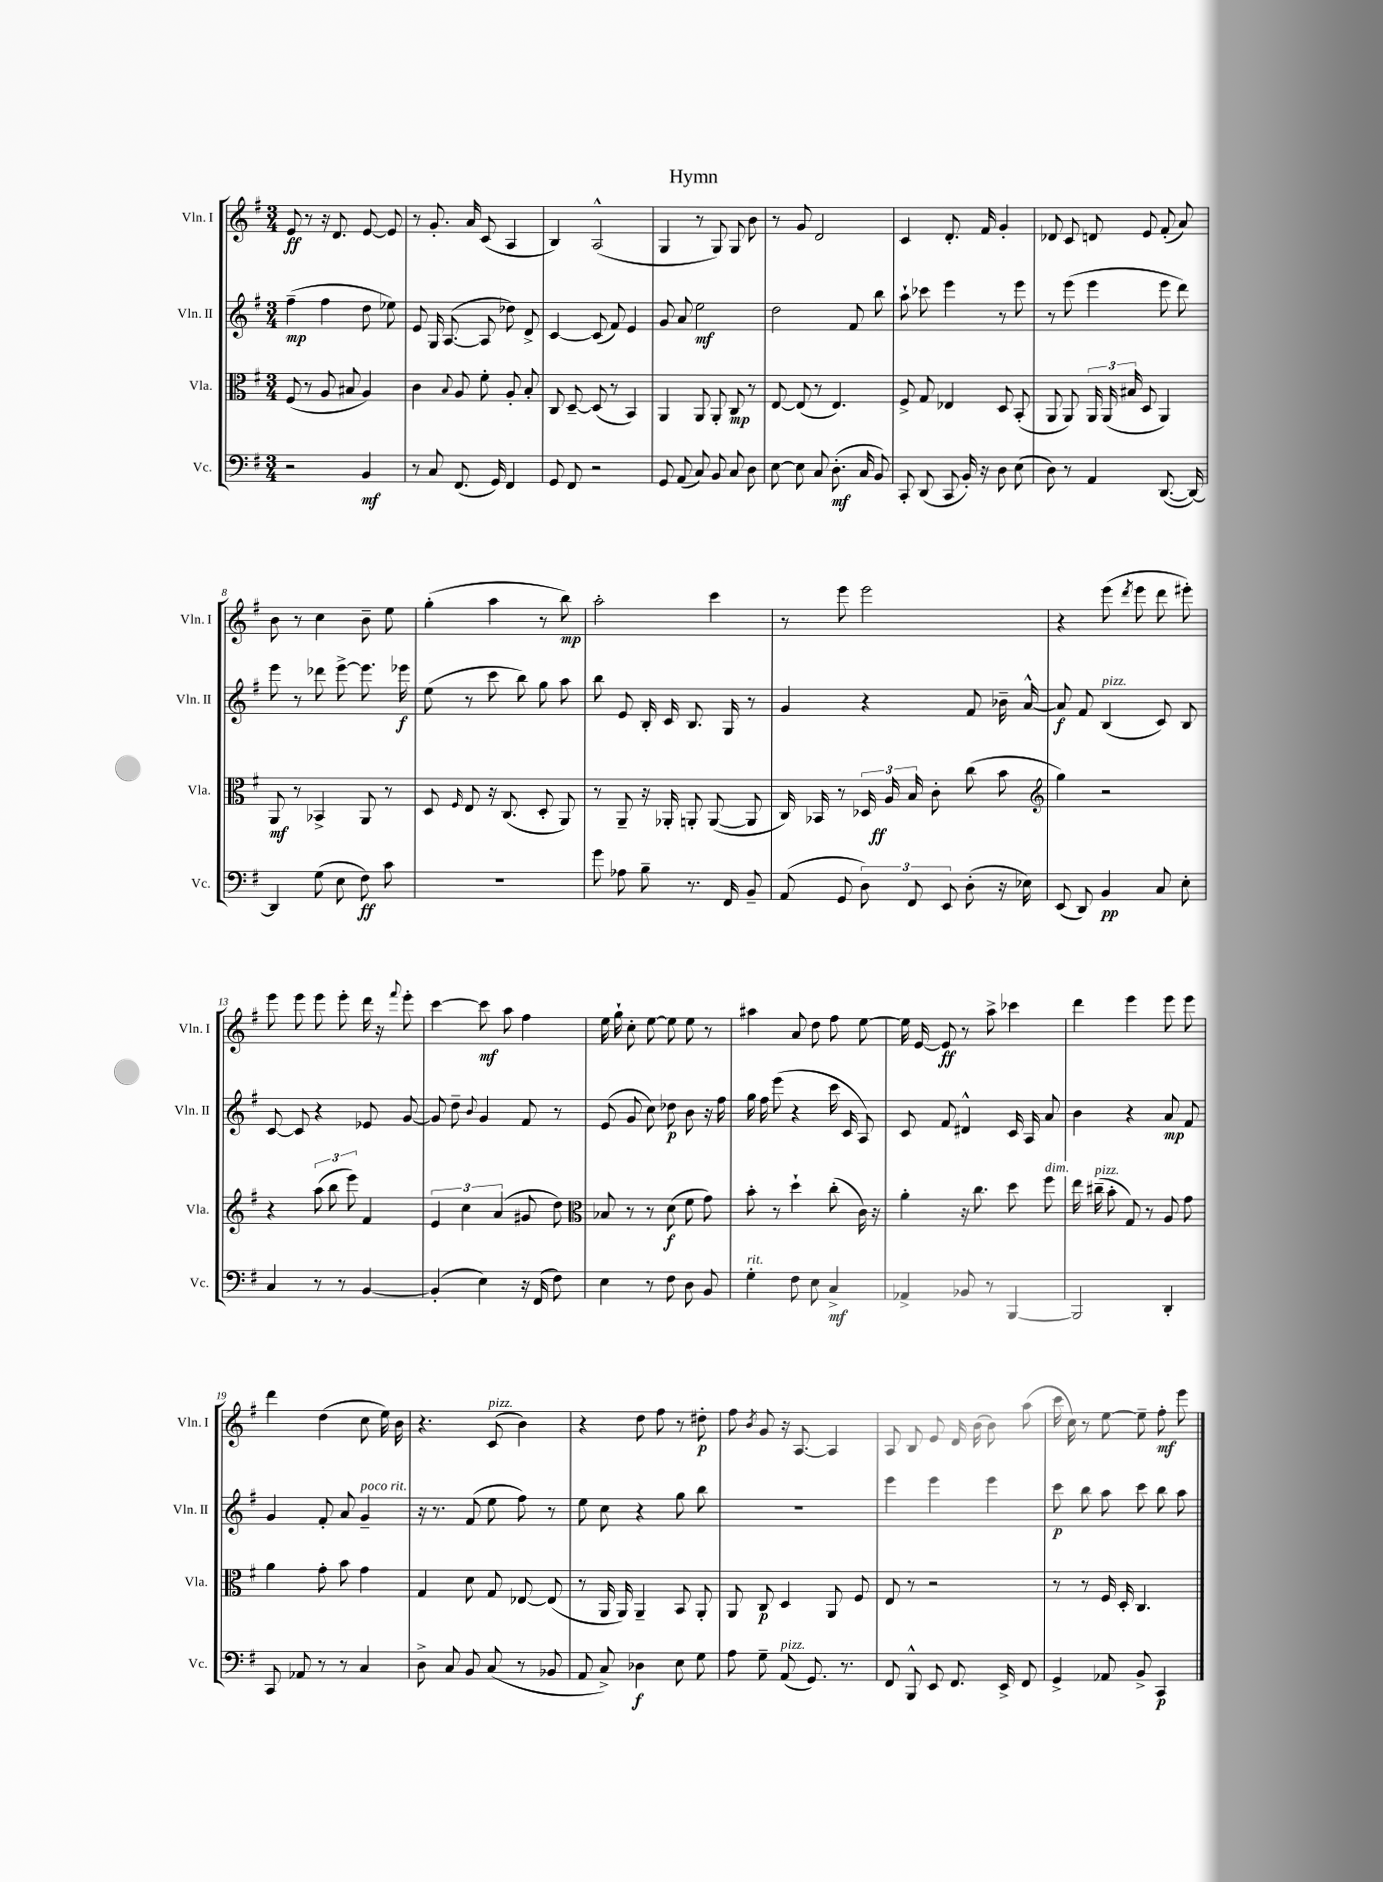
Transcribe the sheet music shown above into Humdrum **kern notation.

**kern	**dynam	**kern	**dynam	**kern	**dynam	**kern	**dynam
*part4	*part4	*part3	*part3	*part2	*part2	*part1	*part1
*staff4	*staff4	*staff3	*staff3	*staff2	*staff2	*staff1	*staff1
*I"Vc.	*	*I"Vla.	*	*I"Vln. II	*	*I"Vln. I	*
*I'Vc.	*	*I'Vla.	*	*I'Vln. II	*	*I'Vln. I	*
*clefF4	*	*clefC3	*	*clefG2	*	*clefG2	*
*k[f#]	*	*k[f#]	*	*k[f#]	*	*k[f#]	*
*M3/4	*	*M3/4	*	*M3/4	*	*M3/4	*
=1	=1	=1	=1	=1	=1	=1	=1
2r	.	(8F#/	.	(4ff#~\	mp	8e/	ff
.	.	8r	.	.	.	8r	.
.	.	8A/	.	4ff#\	.	16r	.
.	.	.	.	.	.	8.d/	.
.	.	8B#X/	.	.	.	.	.
4BB/	mf	4A/)	.	8dd\	.	[8e/	.
.	.	.	.	8ee-X\)	.	8e/]	.
=2	=2	=2	=2	=2	=2	=2	=2
8r	.	4c\	.	8e/	.	8r	.
8C/	.	.	.	16G/	.	8.g'/	.
.	.	.	.	([8.A/	.	.	.
.	.	8qqB/	.	.	.	.	.
(8.FF#/	.	8A/	.	.	.	.	.
.	.	.	.	.	.	16a/	.
.	.	8f#'\	.	8A/]	.	(8c/	.
16GG/)	.	.	.	.	.	.	.
4FF#/	.	8A'/	.	8dd-X\)	.	4A/	.
.	.	8B'/	.	8d^/	.	.	.
=3	=3	=3	=3	=3	=3	=3	=3
8GG/	.	8C/	.	[4c/	.	4B/)	.
8FF#/	.	[8D~/	.	.	.	.	.
2r	.	(8D/]	.	(8c/]	.	(2A^^/	.
.	.	8r	.	8f#/)	.	.	.
.	.	4BB/)	.	4e/	.	.	.
=4	=4	=4	=4	=4	=4	=4	=4
8GG/	.	4AA/	.	8g/	.	4G/	.
(8AA/	.	.	.	8a/	.	.	.
8C/)	.	8AA/	.	2ee\	mf	8r	.
8BB/	.	8AA'/	.	.	.	8G/)	.
8C/	.	8C/	mp	.	.	8G/	.
8D\	.	8r	.	.	.	8b\	.
=5	=5	=5	=5	=5	=5	=5	=5
[8E\	.	[8E/	.	2dd\	.	8r	.
8E\]	.	(8E/]	.	.	.	8g/	.
8C/	.	8r	.	.	.	2d/	.
(8.D'\	mf	4.E/)	.	.	.	.	.
.	.	.	.	8f#/	.	.	.
16C/	.	.	.	.	.	.	.
8BB/)	.	.	.	8bb\	.	.	.
=6	=6	=6	=6	=6	=6	=6	=6
8CC'/	.	8F#^/	.	8aa`\	.	4c/	.
(8DD/	.	8G/	.	8ccc-X\	.	.	.
8CC/	.	4E-X/	.	4eee\	.	8.d'/	.
16BB'/)	.	.	.	.	.	.	.
16r	.	.	.	.	.	16f#/	.
8D\	.	8D/	.	8r	.	4g'/	.
(8E\	.	(8BB'/	.	8eee\	.	.	.
=7	=7	=7	=7	=7	=7	=7	=7
8D\)	.	8AA/	.	8r	.	8d-X/	.
8r	.	8AA/)	.	(8eee\	.	8c/	.
4AA/	.	24AA/	.	4eee\	.	8dn/	.
.	.	(24AA/	.	.	.	.	.
.	.	24B#X/	.	.	.	.	.
.	.	8D/	.	.	.	8e/	.
([8.DD/	.	4AA/)	.	8eee\	.	(8f#'/	.
.	.	.	.	8ddd\)	.	8a/)	.
16DD/_)	.	.	.	.	.	.	.
!!LO:LB:g=z
=8	=8	=8	=8	=8	=8	=8	=8
4DD/]	.	8AA/	mf	8eee\	.	8b\	.
.	.	8r	.	8r	.	8r	.
(8G\	.	4BB-X^/	.	8ddd-X\	.	4cc\	.
8E\	.	.	.	[8eee^\	.	.	.
8F#\)	ff	8AA/	.	8.eee\]	.	8b~\	.
8c\	.	8r	.	.	.	8ee\	.
.	.	.	.	16eee-X\	f	.	.
=9	=9	=9	=9	=9	=9	=9	=9
2.r	.	8D/	.	(8ee\	.	(4gg'\	.
.	.	16qqF#/	.	.	.	.	.
.	.	8E/	.	8r	.	.	.
.	.	16r	.	8ccc\	.	4aa\	.
.	.	(8.C/	.	.	.	.	.
.	.	.	.	8bb\)	.	.	.
.	.	8D'/	.	8gg\	.	8r	.
.	.	8AA/)	.	8aa\	.	8bb\)	mp
=10	=10	=10	=10	=10	=10	=10	=10
8g\	.	8r	.	8bb\	.	2aa'\	.
8A-X\	.	8AA~/	.	8e/	.	.	.
8B~\	.	16r	.	16B'/	.	.	.
.	.	16AA-X'/	.	16c/	.	.	.
8.r	.	8AAn'/	.	8.B/	.	.	.
.	.	([8AA/	.	.	.	4ccc\	.
16FF#/	.	.	.	16G/	.	.	.
8BB~/	.	8AA/]	.	8r	.	.	.
=11	=11	=11	=11	=11	=11	=11	=11
(8AA/	.	16C/)	.	4g/	.	8r	.
.	.	16BB-X/	.	.	.	.	.
8GG/	.	8r	.	.	.	8eee\	.
12D\)	.	24D-X/	.	4r	.	2eee\	.
.	.	24A/	ff	.	.	.	.
12FF#/	.	24B/	.	.	.	.	.
.	.	8c'\	.	.	.	.	.
12EE/	.	.	.	.	.	.	.
(8D'\	.	(8cc\	.	8f#/	.	.	.
16r	.	8b\	.	16b-X~\	.	.	.
16E-X\)	.	.	.	[16a^^/	.	.	.
=12	=12	=12	=12	=12	=12	=12	=12
*	*	*clefG2	*	*	*	*	*
(8EE/	.	4gg\)	.	8a/]	f	4r	.
8DD/)	.	.	.	8f#/	.	.	.
!	!	!	!	!LO:TX:a:i:t=pizz.	!	!	!
4BB/	pp	2r	.	(4B/	.	(8eee\	.
.	.	.	.	.	.	8qddd/	.
.	.	.	.	.	.	8eee\	.
8C/	.	.	.	8c/)	.	8ddd\	.
8E'\	.	.	.	8B/	.	8eee#X'\)	.
!!LO:LB:g=z
=13	=13	=13	=13	=13	=13	=13	=13
4C/	.	4r	.	[8c/	.	8eee\	.
.	.	.	.	8c/]	.	8eee\	.
8r	.	(12aa\	.	4r	.	8eee\	.
.	.	12bb\	.	.	.	.	.
8r	.	.	.	.	.	8eee'\	.
.	.	12eee\)	.	.	.	.	.
[4BB/	.	4f#/	.	8e-X/	.	16ddd\	.
.	.	.	.	.	.	16r	.
.	.	.	.	.	.	8qqfff#/	.
.	.	.	.	[8g/	.	8eee'\	.
=14	=14	=14	=14	=14	=14	=14	=14
(4BB'/]	.	6e/	.	8g/]	.	[4ccc\	.
.	.	.	.	8dd~\	.	.	.
.	.	6cc\	.	.	.	.	.
.	.	.	.	8qqb/	.	.	.
4E\)	.	.	.	4g/	.	8ccc\]	mf
.	.	(6a/	.	.	.	.	.
.	.	.	.	.	.	8aa\	.
16r	.	8g#X/	.	8f#/	.	4ff#\	.
(16FF#/	.	.	.	.	.	.	.
8F#\)	.	8dd\)	.	8r	.	.	.
=15	=15	=15	=15	=15	=15	=15	=15
*	*	*clefC3	*	*	*	*	*
4E\	.	8B-X/	.	(8e/	.	16ee\	.
.	.	.	.	.	.	16gg`\	.
.	.	8r	.	8g/	.	8cc'\	.
8r	.	8r	.	8cc\)	.	[8ee\	.
8F#\	.	(8d\	f	8dd-X\	p	8ee\]	.
8D\	.	8f#\	.	8b\	.	8ee\	.
8BB/	.	8g\)	.	16r	.	8r	.
.	.	.	.	16ff#\	.	.	.
=16	=16	=16	=16	=16	=16	=16	=16
!LO:TX:a:i:t=rit.	!	!	!	!	!	!	!
4G'\	.	8b'\	.	16gg\	.	4aa#X\	.
.	.	.	.	16ff#\	.	.	.
.	.	8r	.	(8eee\	.	.	.
8F#\	.	4dd`\	.	4r	.	8a/	.
8E\	.	.	.	.	.	8dd\	.
4C^/	mf	(8cc'\	.	16ccc\	.	8ff#\	.
.	.	.	.	16c/	.	.	.
.	.	16c\)	.	8A/)	.	[8ee\	.
.	.	16r	.	.	.	.	.
=17	=17	=17	=17	=17	=17	=17	=17
4AA-X^/	.	4a'\	.	8c/	.	16ee\]	.
.	.	.	.	.	.	[16e/	.
.	.	.	.	8f#/	.	8e/]	ff
8BB-X/	.	16r	.	4d#X^^/	.	8r	.
.	.	8.cc\	.	.	.	.	.
8r	.	.	.	.	.	8aa^\	.
[4BBB/	.	8dd\	.	16c/	.	4ccc-X\	.
.	.	.	.	16A/	.	.	.
!	!	!LO:TX:a:i:t=dim.	!	!	!	!	!
.	.	8ff#\	.	8a/	.	.	.
=18	=18	=18	=18	=18	=18	=18	=18
2BBB/]	.	16ee\	.	4b\	.	4ddd\	.
!	!	!LO:TX:a:i:t=pizz.	!	!	!	!	!
.	.	(16cc#X~\	.	.	.	.	.
.	.	8b'\	.	.	.	.	.
.	.	8G/)	.	4r	.	4eee\	.
.	.	8r	.	.	.	.	.
4DD'/	.	8A/	.	8a/	mp	8eee\	.
.	.	8g\	.	8f#/	.	8eee\	.
!!LO:LB:g=z
=19	=19	=19	=19	=19	=19	=19	=19
8CC/	.	4a\	.	4g/	.	4ddd\	.
8AA-X/	.	.	.	.	.	.	.
8r	.	8g'\	.	8f#'/	.	(4dd\	.
8r	.	8b\	.	8a/	.	.	.
!	!	!	!	!LO:TX:a:i:t=poco rit.	!	!	!
4C/	.	4g\	.	4g~/	.	8cc\	.
.	.	.	.	.	.	16ee\)	.
.	.	.	.	.	.	16b\	.
=20	=20	=20	=20	=20	=20	=20	=20
8D^\	.	4G/	.	16r	.	4.r	.
.	.	.	.	8.r	.	.	.
8C/	.	.	.	.	.	.	.
8BB/	.	8d\	.	(8f#/	.	.	.
!	!	!	!	!	!	!LO:TX:a:i:t=pizz.	!
(8C/	.	8G/	.	8ee\	.	(8c/	.
8r	.	[8E-X/	.	8ff#\)	.	4b\)	.
8BB-X/	.	(8E-/]	.	8r	.	.	.
=21	=21	=21	=21	=21	=21	=21	=21
8AA/	.	8r	.	8ee\	.	4r	.
8C^/)	.	16AA/	.	8cc\	.	.	.
.	.	16AA/)	.	.	.	.	.
4D-X\	f	4AA~/	.	4r	.	8dd\	.
.	.	.	.	.	.	8ff#\	.
8E\	.	8BB/	.	8gg\	.	8r	.
8G\	.	8AA'/	.	8bb\	.	8dd#X'\	p
=22	=22	=22	=22	=22	=22	=22	=22
8A\	.	8AA/	.	2.r	.	8ff#\	.
.	.	.	.	.	.	8qb/	.
8G~\	.	8C/	p	.	.	8g/	.
!LO:TX:a:i:t=pizz.	!	!	!	!	!	!	!
(8AA/	.	4D/	.	.	.	16r	.
.	.	.	.	.	.	[8.A/	.
8.GG/)	.	.	.	.	.	.	.
.	.	8AA/	.	.	.	4A/]	.
8.r	.	.	.	.	.	.	.
.	.	8F#/	.	.	.	.	.
=23	=23	=23	=23	=23	=23	=23	=23
8FF#/	.	8E/	.	4eee\	.	8A/	.
8BBB^^/	.	8r	.	.	.	8B/	.
8EE/	.	2r	.	4eee\	.	8e/	.
8.FF#/	.	.	.	.	.	16d/	.
.	.	.	.	.	.	(16b\	.
.	.	.	.	4eee\	.	8b\)	.
16EE^/	.	.	.	.	.	.	.
8FF#/	.	.	.	.	.	(8aa\	.
=24	=24	=24	=24	=24	=24	=24	=24
4GG^/	.	8r	.	8ccc\	p	16ccc\	.
.	.	.	.	.	.	16cc\)	.
.	.	8r	.	8bb\	.	8r	.
8AA-X/	.	16F#/	.	8aa\	.	[8ee\	.
.	.	16D'/	.	.	.	.	.
8BB^/	.	4.C/	.	8ccc\	.	8ee~\]	.
4CC/	p	.	.	8bb\	.	8ff#'\	mf
.	.	.	.	8aa\	.	8eee\	.
==	==	==	==	==	==	==	==
*-	*-	*-	*-	*-	*-	*-	*-
